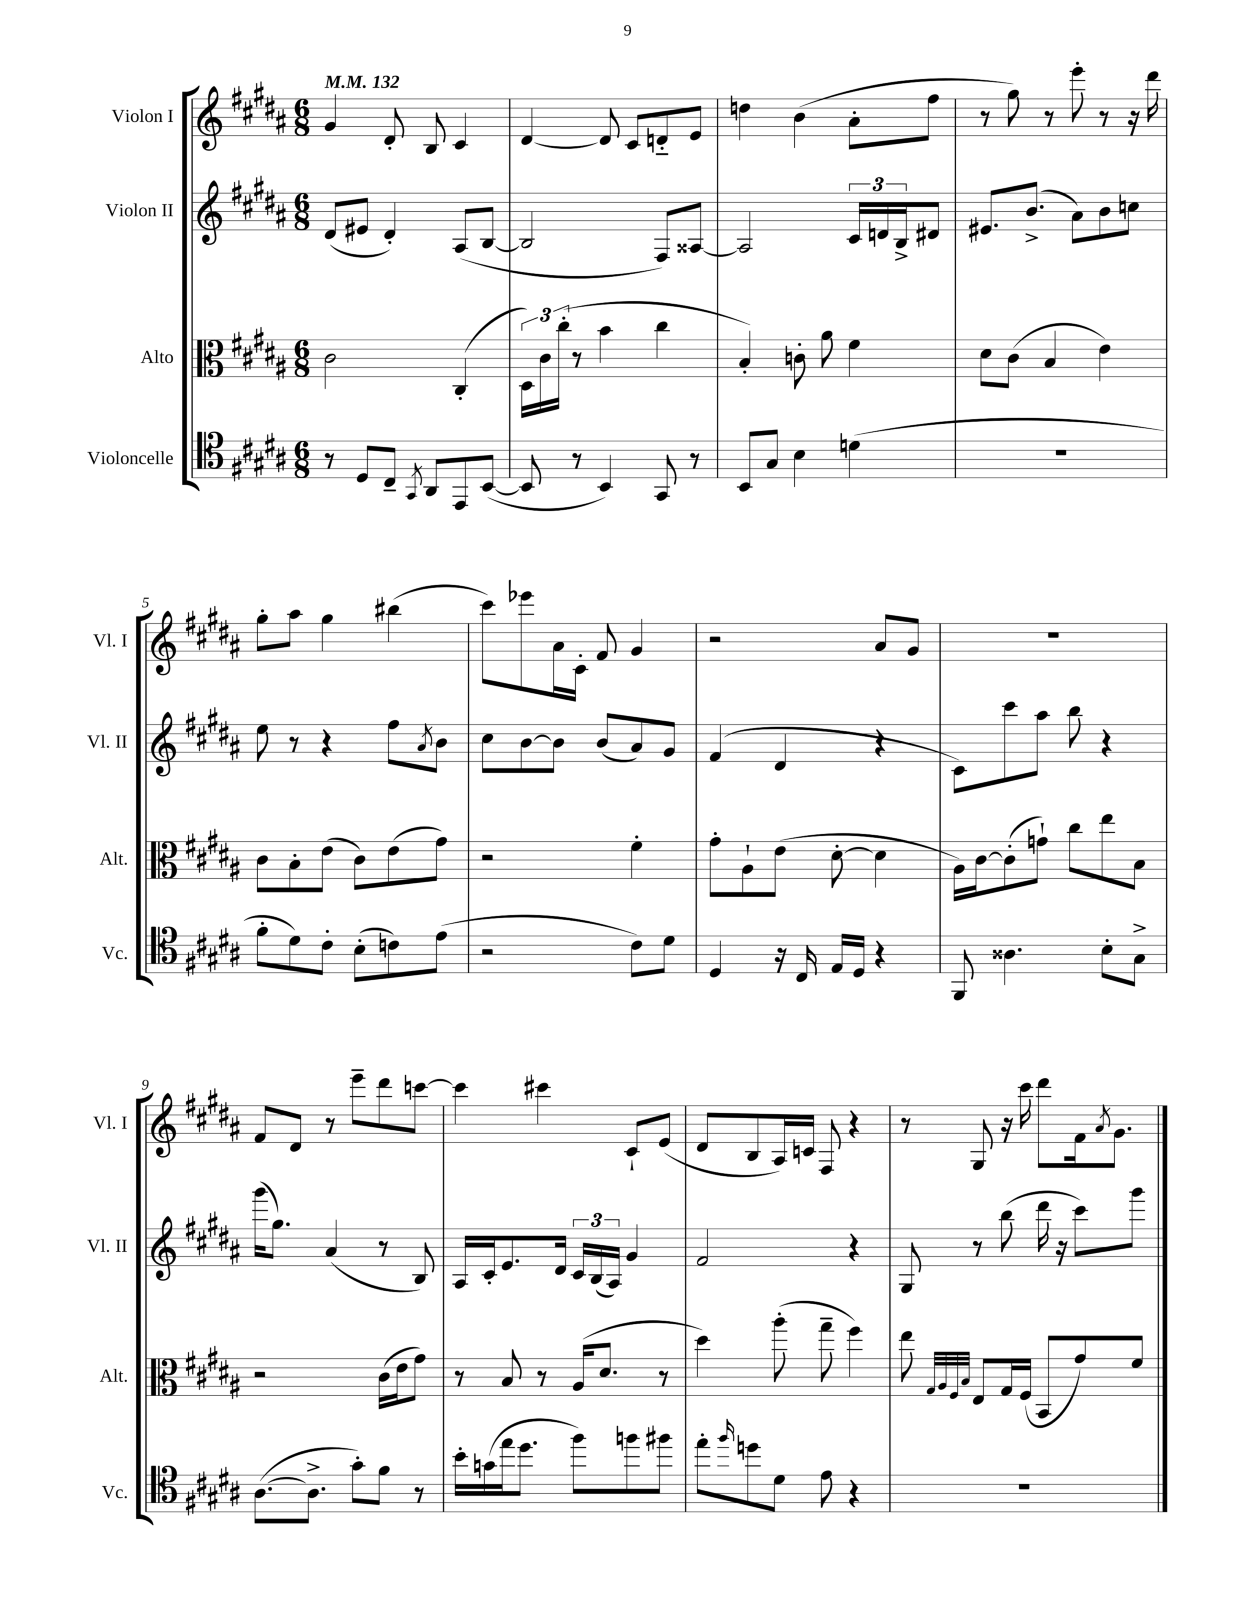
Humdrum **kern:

**kern	**kern	**kern	**kern
*part4	*part3	*part2	*part1
*staff4	*staff3	*staff2	*staff1
*I"Violoncelle	*I"Alto	*I"Violon II	*I"Violon I
*I'Vc.	*I'Alt.	*I'Vl. II	*I'Vl. I
*clefC4	*clefC3	*clefG2	*clefG2
*k[f#c#g#d#a#]	*k[f#c#g#d#a#]	*k[f#c#g#d#a#]	*k[f#c#g#d#a#]
*M6/8	*M6/8	*M6/8	*M6/8
*MM132	*MM132	*MM132	*MM132
=1	=1	=1	=1
8r	2c#\	(8d#/L	4g#/
8D#/L	.	8e#X/J	.
8C#~/J	.	4d#'/)	8d#'/
8qGG#/	.	.	.
8AA#/L	.	.	8B/
8EE/	(4C#'/	(8A#/L	4c#/
([8BB/J	.	[8B/J	.
=2	=2	=2	=2
8BB/]	24D#\LL)	2B/]	[4d#/
.	24c#\	.	.
.	(24cc#'\JJ	.	.
8r	8r	.	.
4BB/)	4b\	.	8d#/]
.	.	.	8c#/L
8GG#/	4cc#\	8F#/L)	8dn/
8r	.	[8A##X/J	8e/J
=3	=3	=3	=3
8BB/L	4B'/)	2A##/]	4ddn\
8G#/J	.	.	.
4B\	8cn'\	.	(4b\
.	8a#\	.	.
(4dn\	4f#\	24c#/LL	8a#'\L
.	.	24dn/	.
.	.	24B^/J	.
.	.	8d#X/J	8ff#\J
=4	=4	=4	=4
2.r	8d#\L	8.e#X/L	8r
.	(8c#\J	.	8gg#\)
.	.	(8.b^/J	.
.	4B/	.	8r
.	.	8a#\L)	8eee'\
.	4e\)	8b\	8r
.	.	8ccn\J	16r
.	.	.	16ddd#\
!!LO:LB:g=z
=5	=5	=5	=5
8f#'\L	8c#\L	8ee\	8gg#'\L
8d#\)	8B'\	8r	8aa#\J
8c#'\J	(8e\J	4r	4gg#\
(8B'\L	8c#\L)	.	.
8cn\)	(8e\	8ff#\L	(4bb#X\
.	.	8qa#/	.
(8e\J	8g#\J)	8b\J	.
=6	=6	=6	=6
2r	2r	8cc#\L	8ccc#\L)
.	.	[8b\	8eee-X\
.	.	8b\J]	16a#\L
.	.	.	16c#'\JJ
.	.	(8b/L	8f#/
8c#\L)	4f#'\	8a#/)	4g#/
8d#\J	.	8g#/J	.
=7	=7	=7	=7
4D#/	8g#'\L	(4f#/	2r
.	8A#`\	.	.
16r	(8e\J	4d#/	.
16C#/	.	.	.
16E/LL	[8d#'\	.	.
16D#/JJ	.	.	.
4r	4d#\]	4r	8a#/L
.	.	.	8g#/J
=8	=8	=8	=8
8FF#/	16A#\LL)	8c#\L)	2.r
.	[16c#\J	.	.
4.A##X\	(8c#'\]	8ccc#\	.
.	8gn`\J)	8aa#\J	.
.	8cc#\L	8bb\	.
8B'\L	8ee\	4r	.
8G#^\J	8B\J	.	.
!!LO:LB:g=z
=9	=9	=9	=9
([8.A#\L	2r	(16ggg#\KL	8f#/L
.	.	8.gg#\J)	.
.	.	.	8d#/J
8.A#^\J]	.	.	.
.	.	(4a#/	8r
8g#'\L)	.	.	8eee~\L
8f#\J	(16c#\LL	8r	8ddd#\
.	16e\J	.	.
8r	8g#\J)	8B/)	[8cccn\J
=10	=10	=10	=10
16b'\LL	8r	16A#/LL	4ccc\]
(16gn\	.	16c#'/J	.
16ee\J	8B/	8.e/	.
8.dd#\J	.	.	.
.	8r	.	4ccc#X\
.	.	16d#/Jk	.
8ff#\L)	(16A#/KL	24c#/LL	.
.	.	(24B/	.
.	8.d#/J	.	.
.	.	24A#/JJ)	.
8ffn\	.	4g#/	8c#`/L
8ff#X\J	8r	.	(8e/J
=11	=11	=11	=11
8ee'\L	4dd#\)	2f#/	8d#/L
16qqff#/	.	.	.
8ddn\	.	.	8B/
8d#\J	(8aa#'\	.	16A#/L)
.	.	.	16cn/JJ
8e\	8gg#~\	.	8F#/
4r	4ff#\)	4r	4r
=12	=12	=12	=12
2.r	8ee\	8G#/	8r
.	32qqG#/LLL	.	.
.	32qqA#/	.	.
.	32qqF#/	.	.
.	32qqB/JJJ	.	.
.	8E/L	8r	8G#/
.	16G#/L	(8bb\	16r
.	(16F#/JJ	.	16ccc#\
.	8BB/L	16ddd#\	8ddd#\L
.	.	16r	.
.	8g#/)	8ccc#\L)	16f#\k
.	.	.	8qa#/
.	.	.	8.g#\J
.	8f#/J	8ggg#\J	.
==	==	==	==
*-	*-	*-	*-
